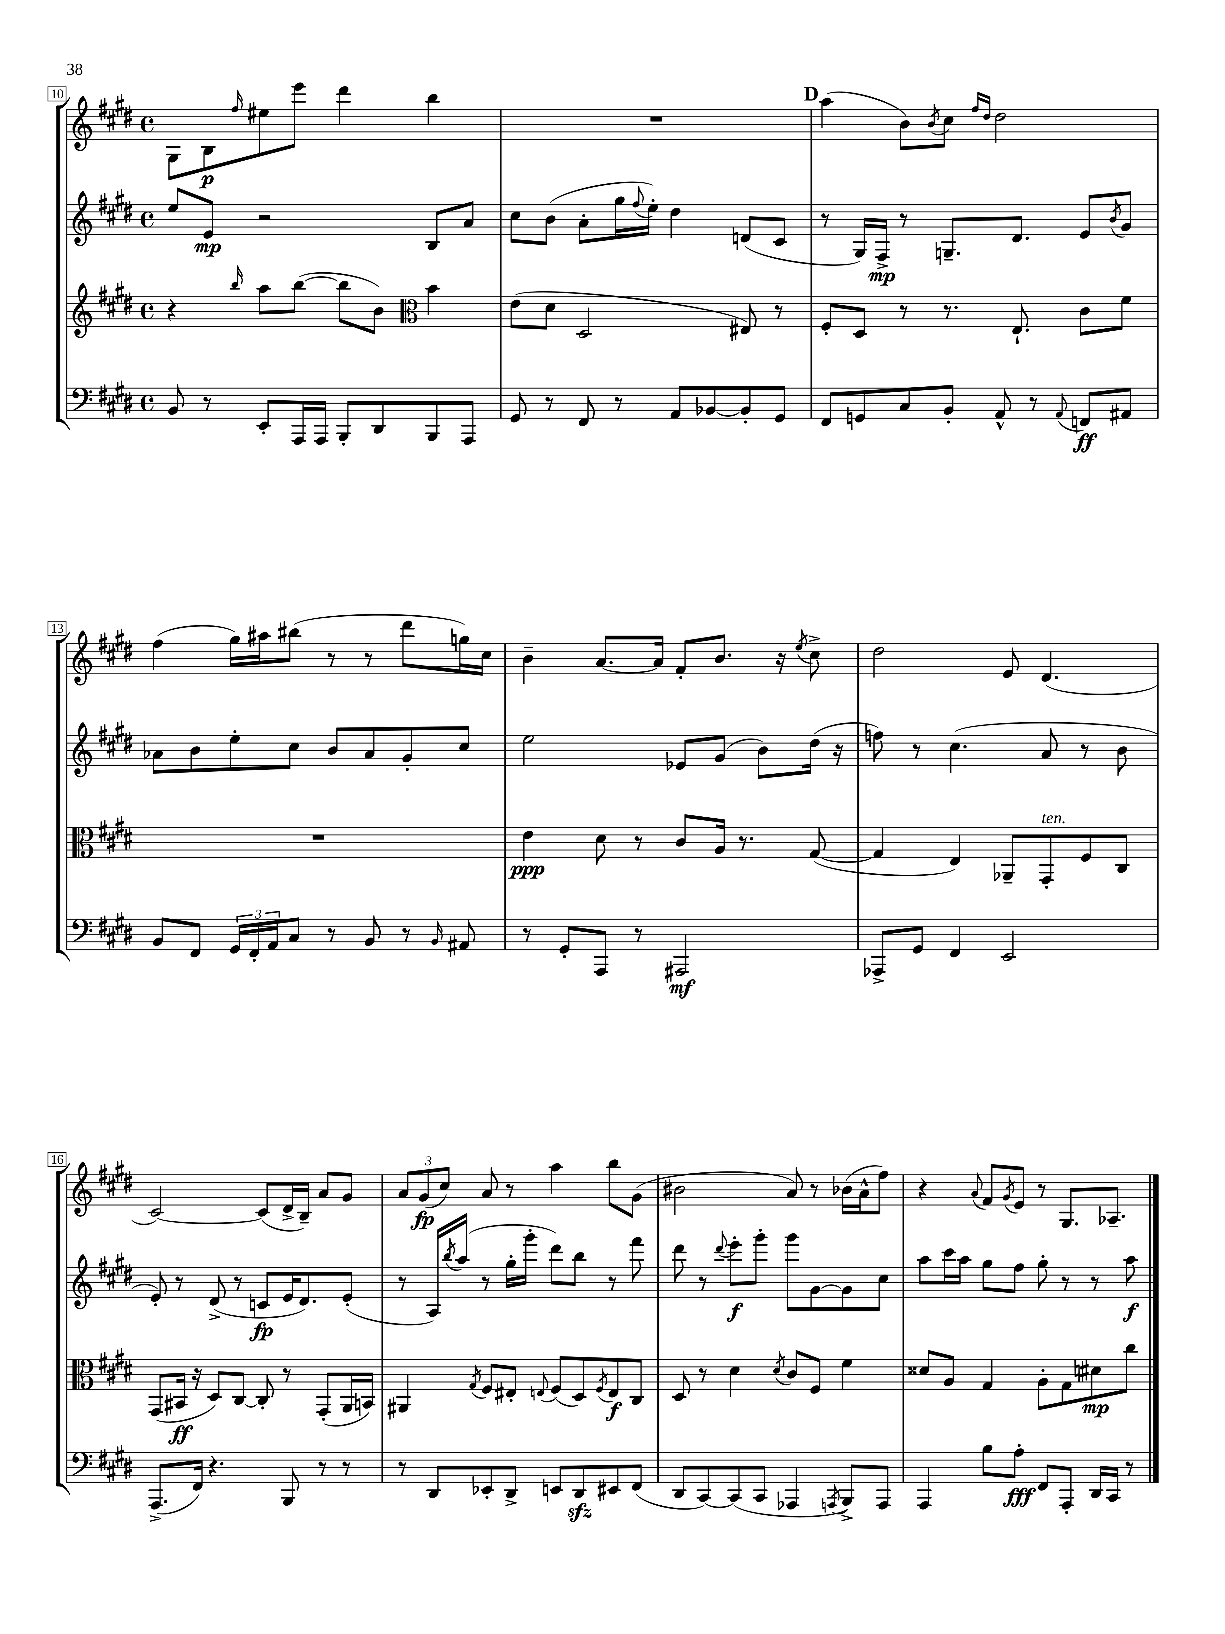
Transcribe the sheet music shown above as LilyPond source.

<<
\new StaffGroup <<
\new Staff = "s0" {
    \clef treble \key e \major \defaultTimeSignature \time 4/4
    gis8 b8\p \grace { fis''16 } eis''8 e'''8 dis'''4 b''4 |
    R1 |
    \mark \markup { \bold "D" } a''4( b'8) \acciaccatura { b'8 } cis''8 \grace { fis''16 dis''16 } dis''2 |
    fis''4( gis''16) ais''16 bis''8( r8 r8 dis'''8 g''16) cis''16 |
    b'4-- a'8.~ a'16 fis'8-. b'8. r16 \acciaccatura { e''8 } cis''8-> |
    dis''2 e'8 dis'4.( |
    cis'2~) cis'8( dis'16-> b16--) a'8 gis'8 |
    \tuplet 3/2 { a'8 gis'8\fp( cis''8) } a'8 r8 a''4 b''8 gis'8( |
    bis'2 a'8) r8 bes'16( a'16-^ fis''8) |
    r4 \appoggiatura { a'8 } fis'8 \acciaccatura { gis'8 } e'8 r8 gis8. aes8.-- \bar "|." |
}
\new Staff = "s1" {
    \clef treble \key e \major \defaultTimeSignature \time 4/4
    e''8 e'8\mp r2 b8 a'8 |
    cis''8 b'8( a'8-. gis''16 \appoggiatura { fis''8 } e''16-.) dis''4 d'8( cis'8 |
    \mark \markup { \bold "D" } r8 gis16) fis16->\mp r8 g8.-- dis'8. e'8 \acciaccatura { b'8 } gis'8 |
    aes'8 b'8 e''8-. cis''8 b'8 aes'8 gis'8-. cis''8 |
    e''2 ees'8 gis'8( b'8) dis''16( r16 |
    f''8) r8 cis''4.( a'8 r8 b'8 |
    e'8-.) r8 dis'8->( r8 c'8\fp e'16 dis'8.) e'8-.( |
    r8 a16) \acciaccatura { b''8 } a''16( r8 gis''16-. gis'''16-. dis'''8) b''8 r8 fis'''8 |
    dis'''8 r8 \appoggiatura { dis'''8 } e'''8-.\f gis'''8-. gis'''8 gis'8~ gis'8 cis''8 |
    a''8 cis'''16 a''16 gis''8 fis''8 gis''8-. r8 r8 a''8\f \bar "|." |
}
\new Staff = "s2" {
    \clef treble \key e \major \defaultTimeSignature \time 4/4
    r4 \grace { b''16 } a''8 b''8~( b''8 b'8) \clef alto b'4 |
    e'8( dis'8 dis2 eis8) r8 |
    \mark \markup { \bold "D" } fis8-. dis8 r8 r8. e8.-! cis'8 fis'8 |
    R1 |
    e'4\ppp dis'8 r8 cis'8 a16 r8. gis8~( |
    gis4 e4) aes,8-- gis,8-.^\markup { \italic "ten." } fis8 cis8 |
    gis,8( bis,16\ff r16 dis8) cis8~ cis8-. r8 gis,8-.( a,16 b,16) |
    ais,4 \acciaccatura { gis8 } fis8 eis8-. \appoggiatura { e8 } fis8( dis8) \acciaccatura { fis8 } e8\f cis8 |
    dis8 r8 dis'4 \acciaccatura { dis'8 } cis'8 fis8 fis'4 |
    disis'8 a8 gis4 a8-. gis8 dis'8\mp cis''8 \bar "|." |
}
\new Staff = "s3" {
    \clef bass \key e \major \defaultTimeSignature \time 4/4
    b,8 r8 e,8-. a,,16 a,,16 b,,8-. dis,8 b,,8 a,,8 |
    gis,8 r8 fis,8 r8 a,8 bes,8~ bes,8-. gis,8 |
    \mark \markup { \bold "D" } fis,8 g,8 cis8 b,8-. a,8-^ r8 \appoggiatura { a,8 } f,8\ff ais,8 |
    b,8 fis,8 \tuplet 3/2 { gis,16 fis,16-. a,16 } cis8 r8 b,8 r8 \grace { b,16 } ais,8 |
    r8 gis,8-. a,,8 r8 ais,,2\mf |
    aes,,8-> gis,8 fis,4 e,2 |
    a,,8.->( fis,16) r4. b,,8 r8 r8 |
    r8 dis,8 ees,8-. dis,8-> e,8 dis,8\sfz eis,8 fis,8( |
    dis,8 cis,8~) cis,8( cis,8 aes,,4 \acciaccatura { a,,8 } b,,8->) a,,8 |
    a,,4 b8 a8-.\fff fis,8 a,,8-. dis,16 cis,16 r8 \bar "|." |
}
>>
>>
\layout { \context { \Score currentBarNumber = #10 \override BarNumber.stencil = #(make-stencil-boxer 0.1 0.3 ly:text-interface::print) } }
